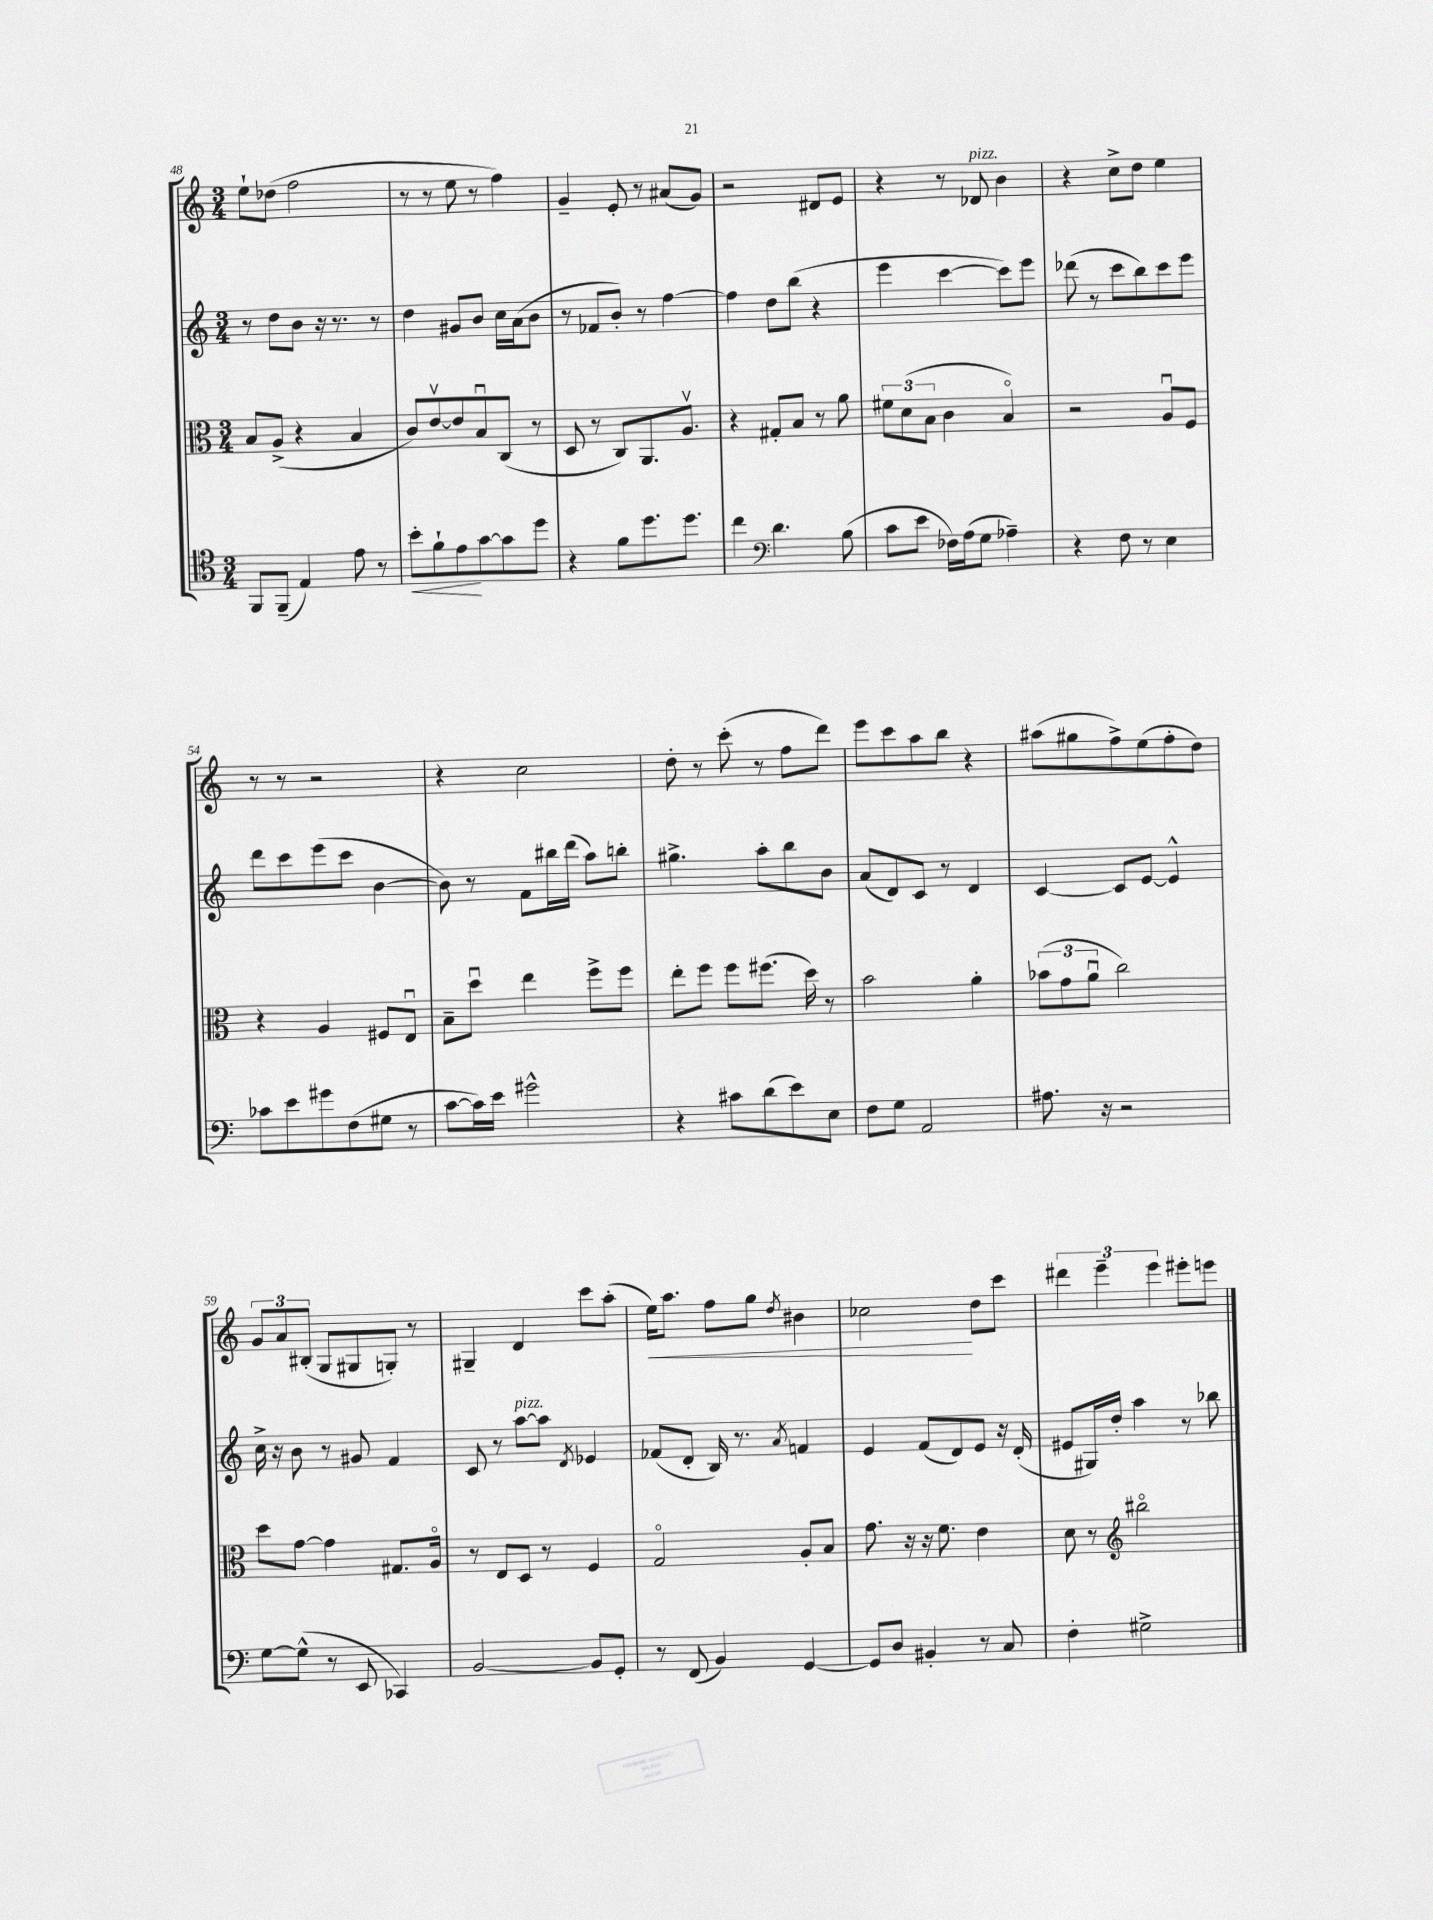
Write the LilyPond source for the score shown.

<<
\new StaffGroup <<
\new Staff = "s0" {
    \clef treble \key c \major \numericTimeSignature \time 3/4
    e''8-! des''8( f''2 |
    r8 r8 e''8 r8 f''4) |
    g'4-- e'8-. r8 ais'8( g'8) |
    r2 dis'8 e'8 |
    r4 r8 des'8^\markup { \italic "pizz." } b'4 |
    r4 c''8-> d''8 e''4 |
    r8 r8 r2 |
    r4 c''2 |
    d''8-. r8 c'''8-.( r8 f''8 d'''8) |
    e'''8 c'''8 a''8 b''8 r4 |
    ais''8( gis''8 f''8->) e''8( f''8-. d''8) |
    \tuplet 3/2 { g'8 a'8 bis8-.( } g8 gis8 g8-.) r8 |
    gis4-- d'4 c'''8 a''8-.( |
    e''16\<) a''8. f''8 g''8 \acciaccatura { d''8 } bis'4 |
    ces''2\! d''8 c'''8 |
    \tuplet 3/2 { dis'''4 e'''4-- e'''4 } eis'''8-. e'''8 \bar "|." |
}
\new Staff = "s1" {
    \clef treble \key c \major \numericTimeSignature \time 3/4
    r8 d''8 b'8 r16 r8. r8 |
    d''4 gis'8 b'8 c''16 a'16( b'8 |
    r8 fes'8 b'8-.) r8 f''4~ |
    f''4 d''8 b''8( r4 |
    e'''4 c'''4~ c'''8) e'''8 |
    des'''8( r8 c'''8 b''8) c'''8 e'''8 |
    d'''8 c'''8 e'''8( c'''8 b'4~ |
    b'8) r8 f'8 bis''16 d'''16( a''8) b''8-. |
    gis''4.-> a''8-. b''8 b'8 |
    a'8( d'8) c'8 r8 d'4 |
    c'4~ c'8 e'8~ e'4-^ |
    c''16-> r16 b'8 r8 gis'8 f'4 |
    c'8 r8 a''8~^\markup { \italic "pizz." } a''8 \acciaccatura { d'8 } ees'4 |
    fes'8( d'8-. b16) r8. \acciaccatura { a'8 } f'4 |
    e'4 f'8( d'8) e'8 r16 d'16-.( |
    eis'8 gis16) d''16-. a''4 r8 bes''8 \bar "|." |
}
\new Staff = "s2" {
    \clef alto \key c \major \numericTimeSignature \time 3/4
    b8 a8->( r4 b4 |
    c'8) e'8~\upbow e'8 b8\downbow c8( r8 |
    d8 r8 c8) a,8. a8.\upbow |
    r4 gis8-. b8 r8 a'8 |
    \tuplet 3/2 { fis'8 d'8( b8 } c'4 b4\flageolet) |
    r2 a8\downbow f8 |
    r4 a4 fis8 e8\downbow |
    b8-- d''8\downbow e''4 f''8-> f''8 |
    e''8-. f''8 f''8 fis''8.( d''16) r8 |
    b'2 a'4-. |
    \tuplet 3/2 { bes'8( g'8 a'8\downbow } c''2) |
    d''8 g'8~ g'4 gis8. a16\flageolet |
    r8 e8 d8 r8 f4 |
    g2\flageolet a8-. b8 |
    g'8. r16 r16 f'8. e'4 |
    d'8 r8 \clef treble bis''2\flageolet \bar "|." |
}
\new Staff = "s3" {
    \clef tenor \key c \major \numericTimeSignature \time 3/4
    f,8 f,8--( e4) e'8 r8 |
    b'8-.\< f'8-! e'8\! g'8~ g'8 d''8 |
    r4 f'8 d''8. d''8. |
    c''4 \clef bass d'4. b8( |
    c'8 e'8 fes16) a16( g8 aes4--) |
    r4 f8 r8 e4 |
    ces'8 e'8 gis'8 f8( gis8 r8 |
    c'8~ c'16) e'16 gis'2-^ |
    r4 cis'8 d'8( e'8) e8 |
    f8 g8 a,2 |
    ais8. r16 r2 |
    g8~ g8-^( r8 e,8 ces,4) |
    b,2~ b,8 g,8-. |
    r8 f,8( b,4) g,4~ |
    g,8 d8 bis,4-. r8 c8 |
    f4-. gis2-> \bar "|." |
}
>>
>>
\layout { \context { \Score currentBarNumber = #48 } }
